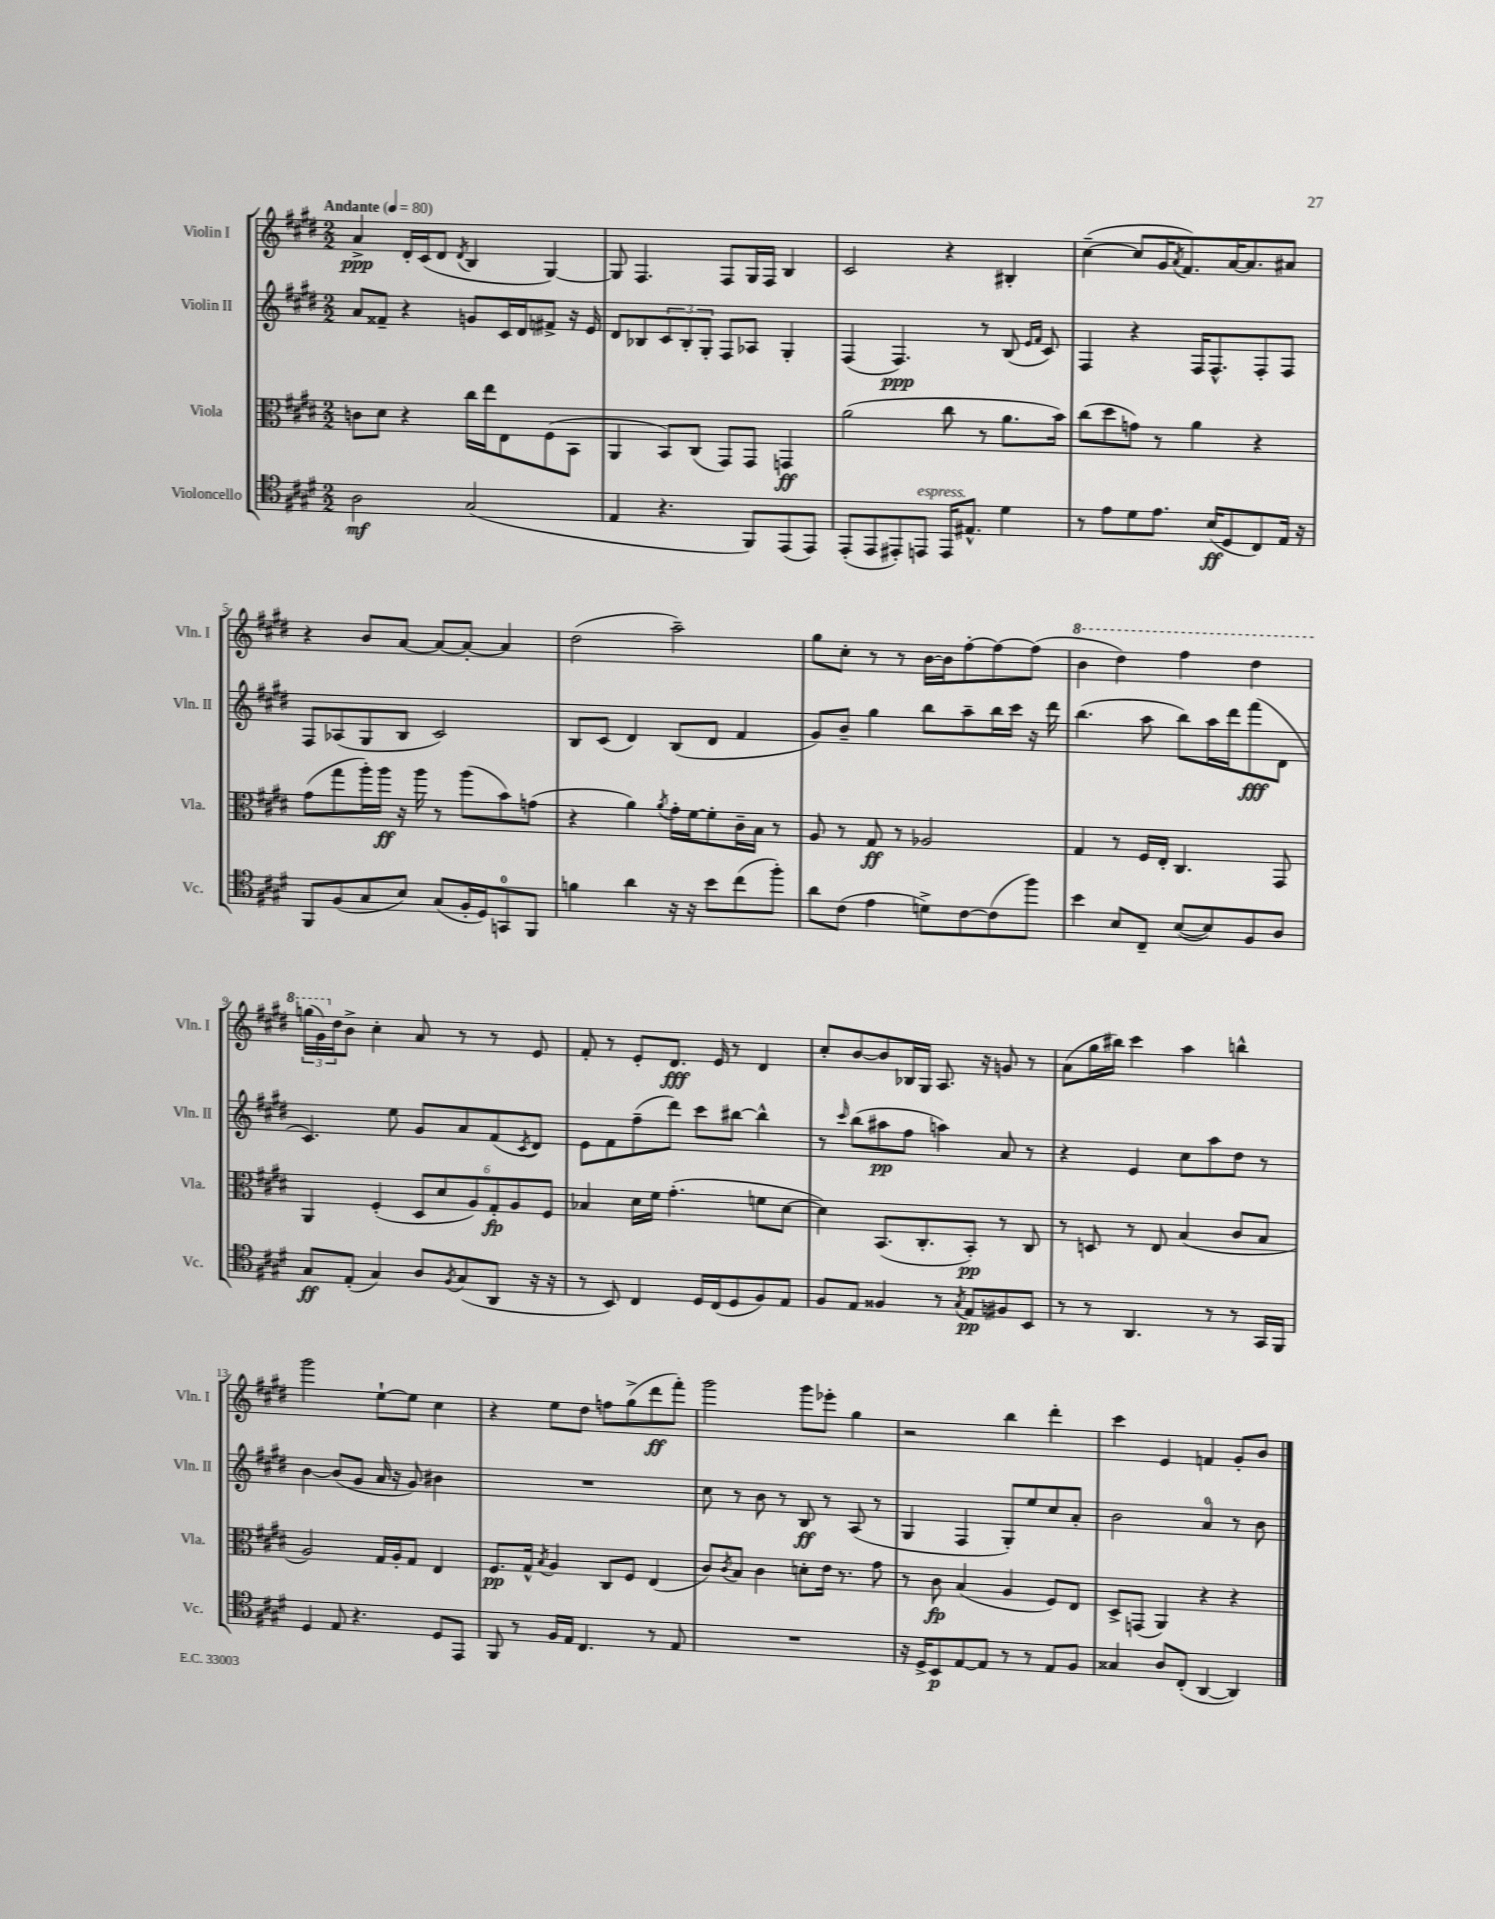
<<
\new StaffGroup <<
\new Staff = "s0" \with { instrumentName = "Violin I" shortInstrumentName = "Vln. I" } {
    \clef treble \key e \major \numericTimeSignature \time 2/2 \tempo "Andante" 4 = 80
    a'4->\ppp dis'16-. cis'16( dis'8 \acciaccatura { dis'8 } b4 gis4~) |
    gis8 fis4. fis8 gis16 fis16 b4 |
    cis'2 r4 bis4-. |
    cis''4~--( cis''8 gis'16 \acciaccatura { a'8 } fis'8.) a'16~ a'8. ais'8 |
    r4 b'8 a'8~ a'8~ a'8~-. a'4 |
    dis''2( a''2--) |
    gis''8 cis''8-. r8 r8 b'16~ b'16 fis''8~-. fis''8~ fis''8( |
    \ottava #1 b''4 dis'''4) fis'''4 dis'''4 |
    \tuplet 3/2 { g'''16( gis''16) \ottava #0 dis''16 } b'8-> cis''4-. a'8 r8 r8 e'8 |
    fis'8-. r8 e'8-. dis'8.\fff e'16 r8 dis'4 |
    cis''8-. b'8~ b'8 bes16 gis16 a8. r16 g'8 r8 |
    a'8( gis''16 bis''16) cis'''4 a''4 b''4-^ |
    gis'''2 e''8~-! e''8 cis''4 |
    r4 e''8 dis''8 f''8 gis''8->( dis'''8\ff fis'''8-.) |
    gis'''2 gis'''8 ees'''8-. gis''4 |
    r2 b''4 dis'''4-. |
    cis'''4 e'4 f'4 gis'8-. b'8 \bar "|." |
}
\new Staff = "s1" \with { instrumentName = "Violin II" shortInstrumentName = "Vln. II" } {
    \clef treble \key e \major \numericTimeSignature \time 2/2
    a'8 fisis'8-- r4 g'8 cis'16 dis'16 fis'8-> r16 e'16 |
    dis'8 bes8 \tuplet 3/2 { cis'8 bes8-. gis8-. } fis8 aes8 gis4-. |
    fis4( fis4.\ppp) r8 b8( \grace { e'16 fis'16 } cis'8) |
    fis4 r4 fis16 fis8.-^ fis8-. fis8 |
    fis8 aes8( gis8 b8 cis'2) |
    b8 cis'8( dis'4) b8( dis'8 fis'4 |
    gis'8) b'8-- gis''4 b''8 a''8-- b''16 cis'''16 r16 dis'''16 |
    b''4.( a''8 b''8) a''16 dis'''16 fis'''8\fff( dis'8 |
    cis'4.) e''8 gis'8 a'8 fis'8( \acciaccatura { cis'8 } dis'8) |
    e'8 fis'8 fis''8--( dis'''8) cis'''8 bis''8~ bis''4-^ |
    r8 \grace { cis'''16 } b''8( ais''8\pp fis''8 a''4) a'8 r8 |
    r4 e'4 cis''8 a''8 dis''8 r8 |
    b'4~ b'8( gis'8 a'16 r16 gis'8) bis'4 |
    R1 |
    cis''8 r8 b'8 r8 b8\ff r8 a8( r8 |
    gis4 fis4 gis8-.) e''8 cis''8 a'8-. |
    b'2 a'4-0 r8 b'8 \bar "|." |
}
\new Staff = "s2" \with { instrumentName = "Viola" shortInstrumentName = "Vla." } {
    \clef alto \key e \major \numericTimeSignature \time 2/2
    c'8 dis'8 r4 cis''16 e''16 e8 fis8( b,8 |
    a,4 b,8) cis8( gis,8) gis,8 g,4\ff |
    a'2( cis''8 r8 a'8. b'16) |
    cis''8( dis''8 g'8) r8 a'4 r4 |
    gis'8( gis''8 a''16-.) a''16\ff r16 a''16 r8 a''8( b'8) g'8( |
    r4 a'4) \acciaccatura { a'8 } gis'16-. fis'16~ fis'8-. cis'16-- b16 r8 |
    a8 r8 gis8\ff r8 aes2 |
    gis4 r8 fis16 e16-. cis4. gis,8 |
    a,4 fis4-.( \tuplet 6/4 { dis8 dis'8 a8) gis8-.\fp a8 fis8 } |
    bes4 dis'16 fis'16 gis'4.-.( f'8 dis'8~ |
    dis'4) b,8.( cis8.-. b,8-.\pp) r8 cis8 |
    r8 d8 r8 e8 b4( cis'8 b8 |
    a2) gis16 a16-. gis8 e4 |
    fis8.\pp gis16-^ \acciaccatura { b8 } a4 cis8 fis8 e4( |
    cis'8) \acciaccatura { cis'8 } b8 cis'4 d'8-. e'16 r8. gis'8 |
    r8 cis'8\fp b4( a4 fis8) e8 |
    dis8-> g,8( a,4) r4 r4 \bar "|." |
}
\new Staff = "s3" \with { instrumentName = "Violoncello" shortInstrumentName = "Vc." } {
    \clef tenor \key e \major \numericTimeSignature \time 2/2
    a2\mf gis2( |
    e4 r4. fis,8) e,8( e,8) |
    e,8-.( e,8 eis,8-.) e,8^\markup { \italic "espress." } e,16 eis8.-^ dis'4 |
    r8 e'8 dis'8 e'8. b16\ff( dis8 cis8) e16 r16 |
    fis,8 fis8( gis8 b8) gis8( fis16-. dis16) g,8-0 fis,8 |
    f'4 a'4 r16 r16 b'8 cis''8( fis''8-.) |
    a'8 cis'8( e'4 d'8->) cis'8~ cis'8( fis''8) |
    b'4 b8 cis8-- b8~( b8) fis8 a8 |
    gis8\ff e8-.( gis4) a8 \acciaccatura { fis8 } gis8( a,8 r16 r16 |
    r8 b,8) cis4 dis16 cis16( dis8 fis8) e8 |
    fis8 e8 fisis4 r8 \acciaccatura { gis8 } e8\pp fis8 b,8 |
    r8 r8 a,4. r8 r8 gis,16 fis,16 |
    dis4 e8 r4. dis8 e,8 |
    fis,8 r8 fis16 e16 cis4. r8 e8 |
    R1 |
    r16 dis16-> b,8\p e8~ e8 r8 r8 e8 fis8 |
    gisis4 a8 cis8-.( a,4~ a,4) \bar "|." |
}
>>
>>
